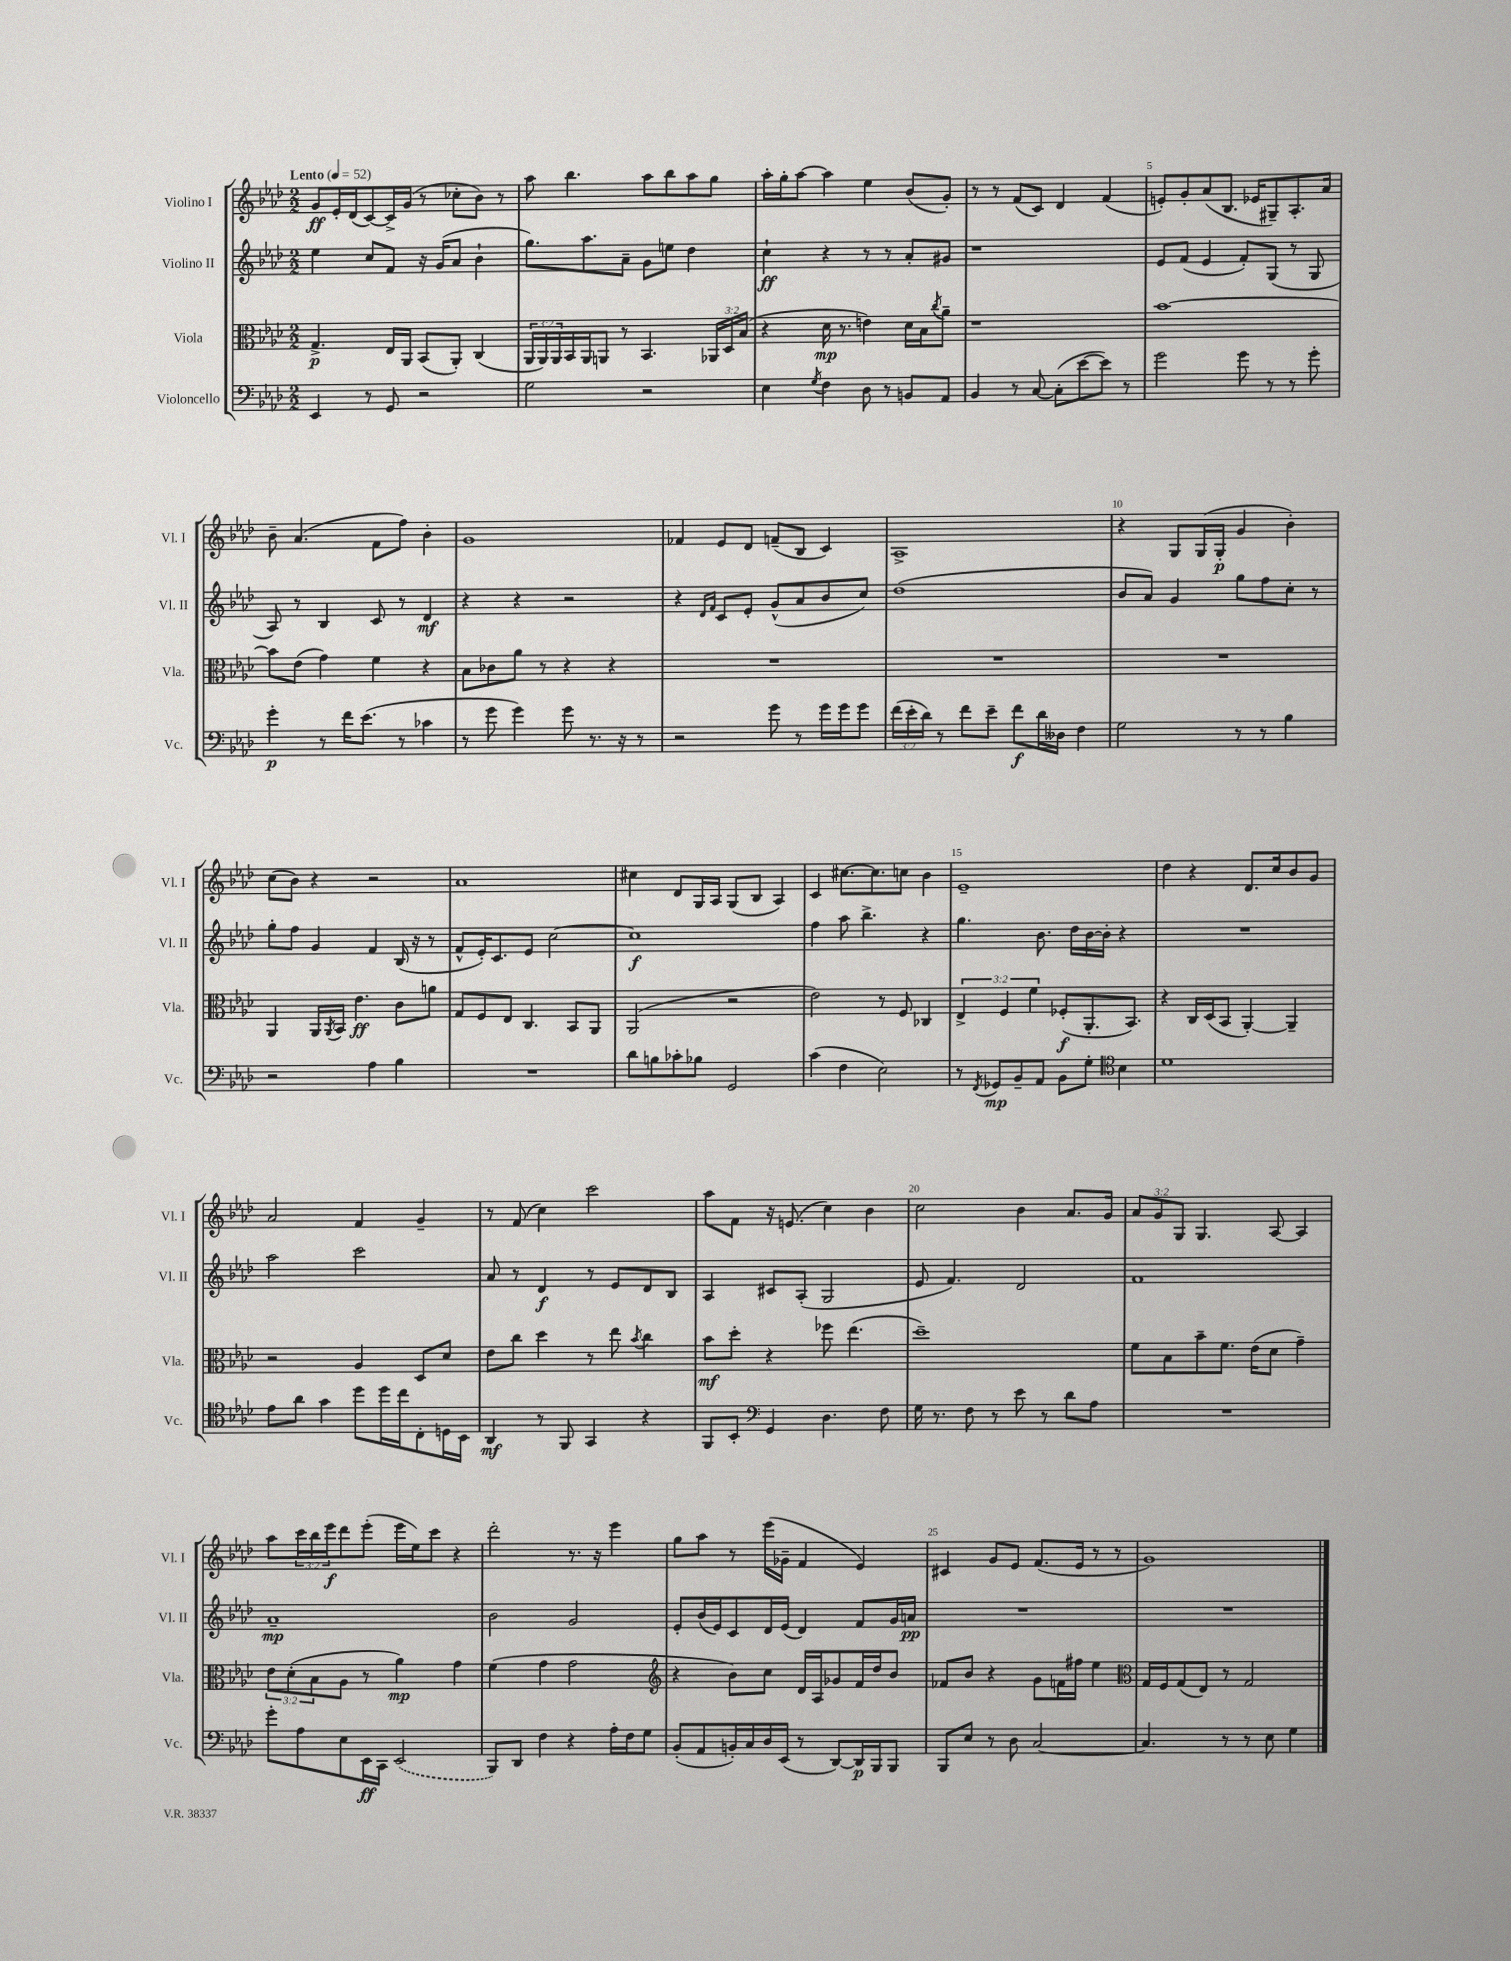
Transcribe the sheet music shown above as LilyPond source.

<<
\new StaffGroup <<
\new Staff = "s0" \with { instrumentName = "Violino I" shortInstrumentName = "Vl. I" } {
    \clef treble \key aes \major \numericTimeSignature \time 2/2 \override Staff.TupletNumber.text = #tuplet-number::calc-fraction-text \tempo "Lento" 4 = 52
    g'8\ff ees'16-. des'16( c'8~) c'16-> g'16( r8 ces''8-. bes'8) r8 |
    aes''8 bes''4. aes''8 bes''8 aes''8 g''8 |
    aes''16-. g''16-. aes''8~ aes''4 ees''4 bes'8( g'8-.) |
    r8 r8 f'8( c'8) des'4 f'4( |
    e'8-.) g'8-. aes'8( bes8. ees'16 gis8--) aes8.-. aes'16 |
    bes'8-- aes'4.( f'8 f''8) bes'4-. |
    g'1 |
    fes'4 ees'8 des'8 f'8--( bes8 c'4) |
    aes1-> |
    r4 g8 g16( g16-.\p g'4 bes'4-.) |
    c''8( bes'8) r4 r2 |
    aes'1 |
    cis''4 des'8 g16 aes16 g8( bes8 aes4) |
    c'4 cis''8.~ cis''8. c''8 bes'4 |
    ees'1-- |
    des''4 r4 des'8. c''16 bes'8 g'8 |
    aes'2 f'4 g'4-- |
    r8 f'8( c''4) c'''2 |
    aes''8 f'8 r16 e'8.( c''4) bes'4 |
    c''2 bes'4 aes'8. g'16 |
    \tuplet 3/2 { aes'8 g'8 g8 } g4. aes8~ aes4 |
    aes''8 \tuplet 3/2 { c'''16 bes''16 ees'''16\f } des'''8 ees'''8-.( ees'''16 ees''16) c'''8 r4 |
    des'''2-. r8. r16 ees'''4 |
    g''8 aes''8 r8 ees'''16( ges'16-- f'4 ees'4) |
    cis'4 g'8 ees'8 f'8.( ees'16 r8 r8 |
    g'1) \bar "|." |
}
\new Staff = "s1" \with { instrumentName = "Violino II" shortInstrumentName = "Vl. II" } {
    \clef treble \key aes \major \numericTimeSignature \time 2/2
    ees''4 c''8 f'8 r16 g'16( aes'8 bes'4-! |
    g''8.) aes''8. aes'8-- g'8 e''8 des''4 |
    c''4-!\ff r4 r8 r8 aes'8-. gis'8 |
    r1 |
    ees'8 f'8( ees'4 f'8-.) g8( r8 g8 |
    aes8) r8 bes4 c'8 r8 des'4\mf |
    r4 r4 r2 |
    r4 \grace { des'16 f'16 } c'8 ees'8-. g'8-^( aes'8 bes'8 c''8) |
    des''1( |
    bes'8 aes'8) g'4 g''8 f''8 c''8-. r8 |
    g''8-. f''8 g'4 f'4 bes16( r16 r8 |
    f'8-^ ees'16-.) c'8. ees'8 c''2~ |
    c''1\f |
    f''4 aes''8 bes''4.-> r4 |
    g''4. bes'8. des''16 bes'16~ bes'16-. r4 |
    R1 |
    aes''2 c'''2 |
    aes'8 r8 des'4\f r8 ees'8 des'8 bes8 |
    aes4 cis'8 aes8-.( g2 |
    ees'8 f'4.) des'2 |
    f'1 |
    aes'1--\mp |
    bes'2 g'2 |
    ees'8-. bes'16( ees'16) c'8 des'16 ees'16( des'4) f'8 g'16 a'16\pp |
    R1 |
    R1 \bar "|." |
}
\new Staff = "s2" \with { instrumentName = "Viola" shortInstrumentName = "Vla." } {
    \clef alto \key aes \major \numericTimeSignature \time 2/2 \override Staff.TupletNumber.text = #tuplet-number::calc-fraction-text
    g4.->\p ees16 aes,16 bes,8( aes,8-.) c4( |
    \tuplet 3/2 { aes,16 aes,16) aes,16 } bes,16 aes,16 a,8 r8 bes,4. \tuplet 3/2 { aes,16 des16 bes16( } |
    r4 des'16\mp r8. e'4) des'16 bes16 \acciaccatura { c''8 } aes'8-- |
    r1 |
    bes'1~ |
    bes'8 ees'8( g'4) f'4 r4 |
    bes8 ces'8 aes'8 r8 r4 r4 |
    R1 |
    R1 |
    R1 |
    aes,4 aes,16 \acciaccatura { aes,8 } bes,16 ees'4.\ff c'8 a'8 |
    g8 f8 ees8 c4. bes,8 aes,8 |
    aes,2( r2 |
    ees'2) r8 f8 ces4 |
    \tuplet 3/2 { ees4-> f4 f'4 } fes8-.\f( aes,8.-. bes,8.) |
    r4 c16 des16( bes,8 aes,4~-.) aes,4-- |
    r2 aes4 des8 des'8 |
    ees'8 c''8 des''4 r8 ees''8 \acciaccatura { bes'8 } c''4 |
    bes'8\mf des''8-. r4 fes''8 ees''4.( |
    des''1--) |
    f'8 bes8 bes'8-- f'8. ees'16( des'8 g'4--) |
    \tuplet 3/2 { ees'8 des'8-.( bes8 } aes8 r8 aes'4\mp) g'4 |
    f'4( g'4 g'2 |
    \clef treble r4 bes'8) c''8 des'16 aes16 ges'8 f'16 des''16 bes'8 |
    fes'8 bes'8 r4 g'8 f'16 fis''16 ees''4 |
    \clef alto g16 f16 g8( ees8) r8 g2 \bar "|." |
}
\new Staff = "s3" \with { instrumentName = "Violoncello" shortInstrumentName = "Vc." } {
    \clef bass \key aes \major \numericTimeSignature \time 2/2 \override Staff.TupletNumber.text = #tuplet-number::calc-fraction-text
    ees,4 r8 g,8 r2 |
    g2 r2 |
    ees4 \acciaccatura { g8 } f4 des8 r8 b,8 aes,8 |
    bes,4 r8 c8~ c8-.( ees'8~ ees'8) r8 |
    g'2 g'8 r8 r8 g'8-. |
    g'4-.\p r8 f'16 ees'8.( r8 ces'4 |
    r8 g'8 g'4) g'8 r8. r16 r8 |
    r2 g'8 r8 g'16 g'16 g'8 |
    \tuplet 3/2 { f'16( ees'16-. des'16) } r8 f'8 ees'8-- f'8\f des'16 deses16 f4 |
    g2 r8 r8 bes4 |
    r2 aes4 bes4 |
    R1 |
    des'8 b8 ces'8-. bes8 g,2 |
    c'4( f4 ees2) |
    r8 \acciaccatura { f,8 } ges,8\mp bes,8-- aes,8 bes,8 g8-. \clef tenor bes4 |
    des'1 |
    ees'8 aes'8 g'4 des''8 des''16 c''16 c8-. d16 bes,16 |
    aes,4\mf r8 f,8 g,4 r4 |
    f,8 bes,8-. \clef bass g,4 des4. f8 |
    g16 r8. f8 r8 ees'8 r8 des'8 aes8 |
    R1 |
    g'8-. aes8 ees8 ees,16\ff c,16 \once \slurDashed ees,2( |
    bes,,8) des,8 f4 r4 aes16-. f16 g8 |
    bes,8-.( aes,8 b,16-.) c16 des16 ees,16( r8 des,8~) des,16\p bes,,16 bes,,8 |
    bes,,8 ees8 r8 des8 c2~ |
    c4. r8 r8 ees8 g4 \bar "|." |
}
>>
>>
\layout { \context { \Score \override BarNumber.break-visibility = ##(#f #t #t) barNumberVisibility = #(every-nth-bar-number-visible 5) } }
